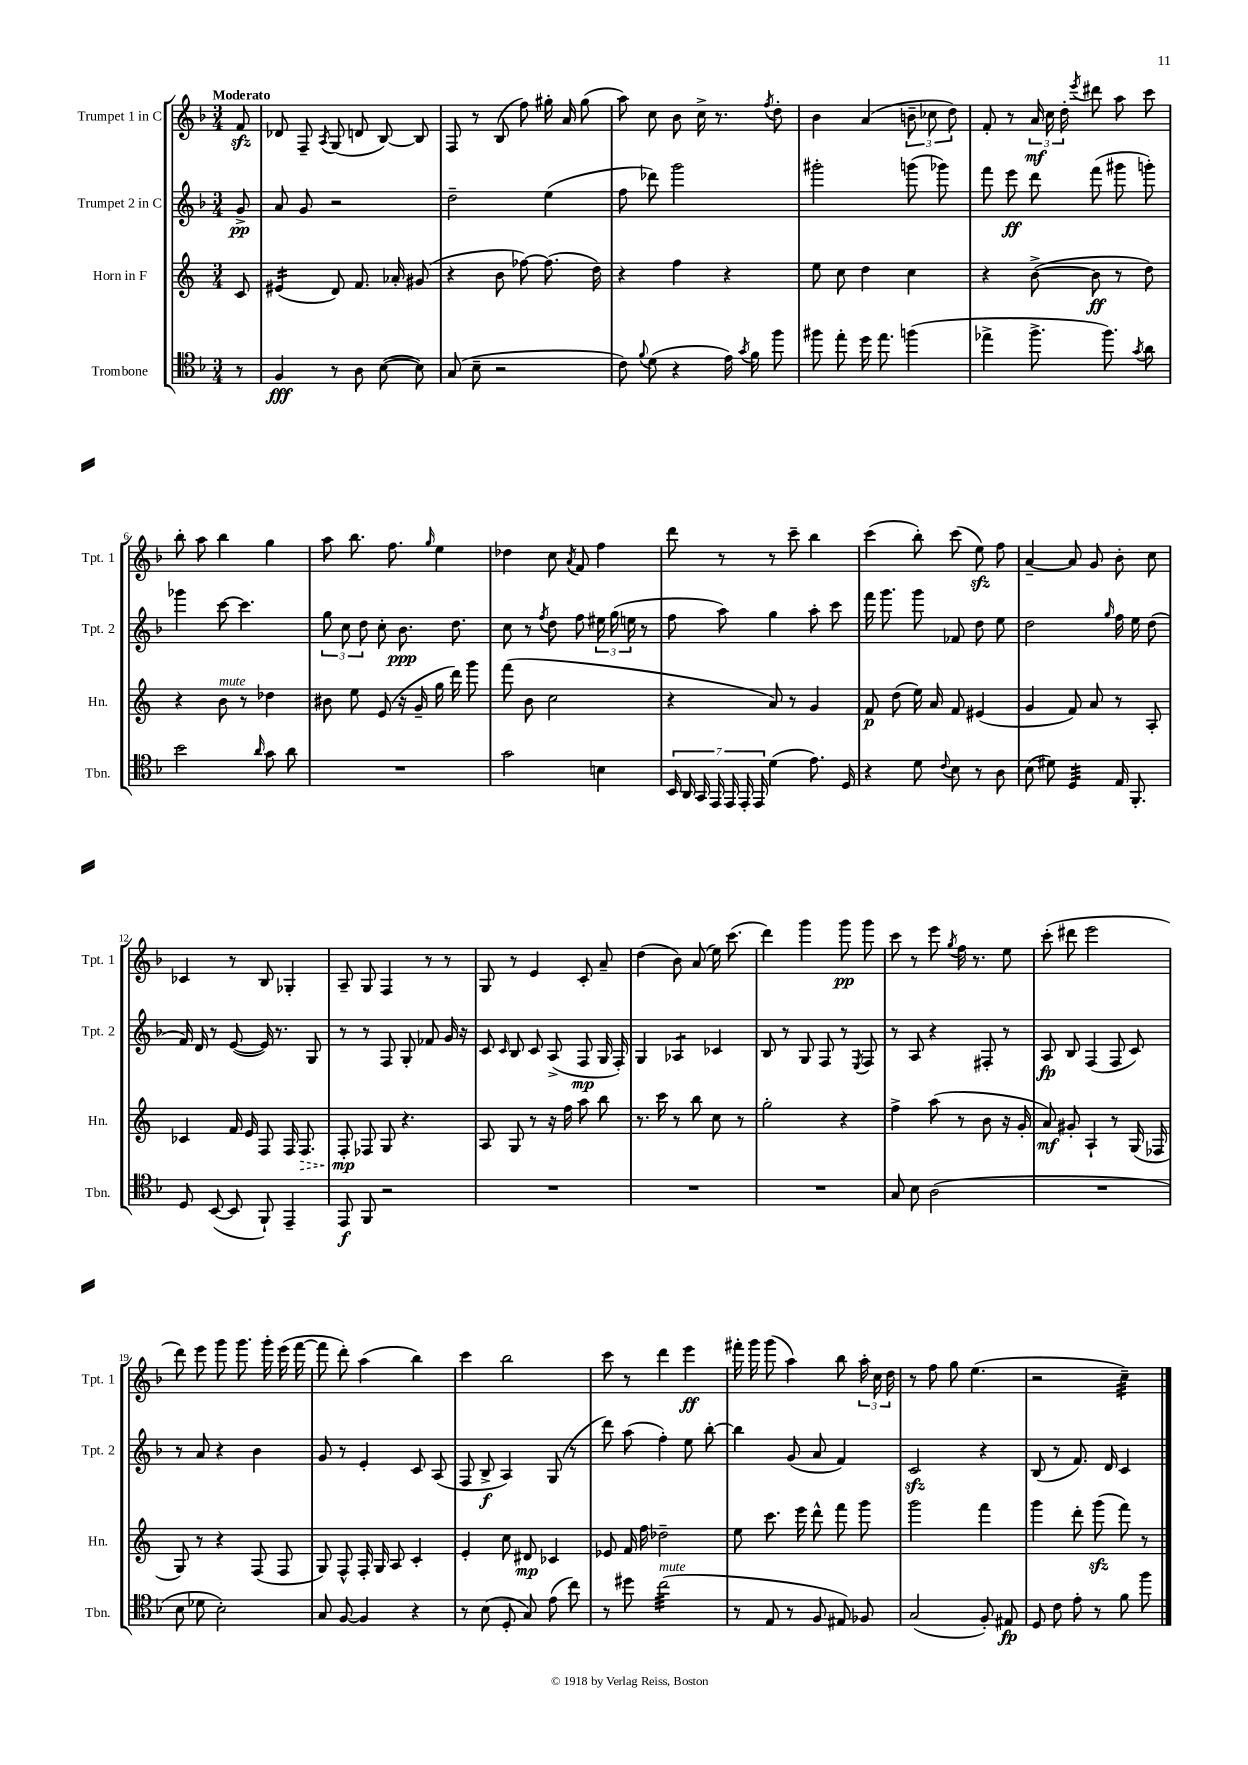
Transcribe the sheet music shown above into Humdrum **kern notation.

**kern	**kern	**kern	**kern
*staff4	*staff3	*staff2	*staff1
*clefC4	*clefG2	*clefG2	*clefG2
*k[b-]	*k[]	*k[b-]	*k[b-]
*M3/4	*M3/4	*M3/4	*M3/4
8r	8c/	8g^/	8f/
=	=	=	=
4F/	(4e#/	8a/	8d-/
.	.	8g/	8F~/
.	.	.	8qA/
8r	8d/)	2r	(8G/
8A\	8.f/	.	8d/
([8B-\	.	.	[8B-/)
.	16a-'/	.	.
8B-\])	(8g#/	.	8B-/]
=	=	=	=
(8G/	4r	2dd~\	8F/
8B-~\	.	.	8r
2r	8b\	.	(8B-/
.	[8ff-\)	.	8ff\)
.	(8.ff-\]	(4ee\	16gg#'\
.	.	.	16a/
.	.	.	(8gg#\
.	16dd\)	.	.
=	=	=	=
8c\)	4r	8ff\	8aa\)
8qqf/	.	.	.
(8d\	.	8ddd-\)	8cc\
4r	4ff\	2ggg\	8b-\
.	.	.	16cc^\
.	.	.	8.r
16e\)	4r	.	.
8qg/	.	.	.
16f\	.	.	.
.	.	.	8qff/
8ff\	.	.	8dd'\
=	=	=	=
8ff#\	8ee\	2ggg#'\	4b-\
8ee'\	8cc\	.	.
16dd\	4dd\	.	(4a/
8.ee\	.	.	.
(4ff\	4cc\	(8ggg\	12b~\
.	.	.	12cc-\
.	.	8ggg-\)	.
.	.	.	12dd\)
=	=	=	=
4ee-^\	4r	8fff\	8f'/
.	.	8eee\	8r
8.ff^\	([8b^\	8ddd\	24a/
.	.	.	24cc\
.	.	.	24dd'\
.	.	.	8qeee/
.	8b\]	(8fff\	8ddd#\
8.ff\)	.	.	.
.	8r	8ggg#\	8aa\
8qg/	.	.	.
8a\	8dd\)	8ggg'\)	8ccc\
=	=	=	=
2b-\	4r	4ggg-\	8bb-'\
.	.	.	8aa\
.	8b\	[8ccc\	4bb-\
.	8r	4.ccc\]	.
16qqa/	.	.	.
8g\	4dd-\	.	4gg\
8a\	.	.	.
=	=	=	=
2.r	8b#\	12gg\	8aa\
.	.	12cc\	.
.	8ee\	.	8.bb-\
.	.	12dd\	.
.	(8e/	8cc'\	.
.	.	.	8.ff\
.	16r	8.b-\	.
.	16g~/	.	.
.	.	.	16qqgg/
.	16gg\	.	4ee\
.	16ddd\)	8.dd\	.
.	8ggg\	.	.
=	=	=	=
2g\	(8fff\	8cc\	4dd-\
.	8b\	8r	.
.	.	8qff/	.
.	2cc\	8dd\	8cc\
.	.	.	8qa/
.	.	8ff\	8f/
4B\	.	24ee#\	4ff\
.	.	(24gg\	.
.	.	24ee\	.
.	.	8r	.
=	=	=	=
28BB-/	4r	8ff\	8ddd\
28AA/	.	.	.
28GG/	.	.	.
28EE/	.	.	.
.	.	8aa\)	8r
28EE/	.	.	.
28EE'/	.	.	.
28EE/	.	.	.
(4d\	8a/)	4gg\	8r
.	8r	.	8ccc~\
8.e\)	4g/	8aa'\	4bb-\
.	.	8ccc\	.
16D/	.	.	.
=	=	=	=
4r	8f/	16fff\	(4ccc\
.	.	8.ggg\	.
.	(8dd\	.	.
8d\	16ee\)	8ggg\	8bb-'\)
.	16a/	.	.
8qqc/	.	.	.
8B-\	8f/	8f-/	(8ccc\
8r	(4e#/	8dd\	8ee\)
8A\	.	8ee\	8ff\
=	=	=	=
(8B-\	4g/	2dd\	[4a~/
8d#\)	.	.	.
4D/	8f/)	.	8a/]
.	8a/	.	8g/
.	.	16qqgg/	.
16E/	8r	16ff\	8b-'\
8.FF'/	.	16ee\	.
.	8A'/	(8dd\	8cc\
=	=	=	=
8D/	4c-/	16f/)	4c-/
.	.	16d/	.
([8BB-/	.	8r	.
8BB-/]	16f/	([8e/	8r
.	16e/	.	.
8FF`/)	8F/	16e/])	8B-/
.	.	8.r	.
4EE~/	16F/	.	4G-'/
.	8.F/	.	.
.	.	8G/	.
=	=	=	=
8EE/	8F'/	8r	8A~/
8FF/	8F-/	8r	8G/
2r	8G/	8F/	4F/
.	4.r	8G'/	.
.	.	8f-/	8r
.	.	16g/	8r
.	.	16r	.
=	=	=	=
2.r	8A/	8c/	8G/
.	.	16qqc/	.
.	8G/	8B-/	8r
.	8r	8c/	4e/
.	16r	(8A^/	.
.	16ff\	.	.
.	8aa\	8F/	8c'/
.	8bb\	16G/	8a~/
.	.	16F'/)	.
=	=	=	=
2.r	8.r	4G/	(4dd\
.	16ccc\	.	.
.	8r	4A-/	8b-\)
.	8bb\	.	(8a/
.	8cc\	4c-/	16ee\)
.	.	.	(8.ccc\
.	8r	.	.
=	=	=	=
2.r	2gg'\	8B-/	4ddd\)
.	.	8r	.
.	.	8G/	4ggg\
.	.	8F/	.
.	4r	8r	8ggg\
.	.	8qE/	.
.	.	8F/	8ggg\
=	=	=	=
8G/	4ff^\	8r	8ccc\
8B-\	.	8A/	8r
(2A\	(8aa\	4r	8eee\
.	.	.	8qgg/
.	8r	.	16ff\
.	.	.	8.r
.	8b\	8F#'/	.
.	16r	8r	8ee\
.	16g'/	.	.
=	=	=	=
2.r	8a/)	8A/	(8ccc'\
.	8g#'/	8B-/	8ddd#\
.	4A`/	(4F/	2eee\
.	8r	8F/	.
.	(16G/	8c/)	.
.	16F-/	.	.
=	=	=	=
8B-\	8G/)	8r	8ddd\)
8d-\	8r	8a/	8eee\
2B-'\)	4r	4r	8ggg\
.	.	.	8.ggg\
.	(8F/	4b-\	.
.	.	.	16ggg'\
.	8F/	.	(16eee\
.	.	.	[16fff\
=	=	=	=
8G/	8G/)	8g/	8fff\]
[8F/	8F^^/	8r	8ddd'\)
4F/]	16F'/	4e'/	(4aa\
.	16G/	.	.
.	8A/	.	.
4r	4c'/	8c/	4bb-\)
.	.	(8A/	.
=	=	=	=
8r	4e'/	8F/	4ccc\
(8B-\	.	8B-^/	.
8D'/	8cc\	4A/)	2bb-\
8G/)	8d#/	.	.
(8e\	4c-/	(8G/	.
8cc\)	.	8r	.
=	=	=	=
8r	8e-/	8ddd\)	8ccc\
8dd#\	16f/	(8aa\	8r
.	16ff\	.	.
(2cc\	2dd-~\	4ff'\)	4ddd\
.	.	8ee\	4eee\
.	.	[8bb-'\	.
=	=	=	=
8r	8ee\	4bb-\]	16fff#'\
.	.	.	16ggg\
8E/	8.ccc\	.	(8ggg\
8r	.	(8g/	4aa\)
.	16eee\	.	.
8F/	8ddd^^\	8a/	.
8E#/)	8fff\	4f/)	8bb-\
8F-/	8ggg\	.	24aa'\
.	.	.	24cc\
.	.	.	24dd\
=	=	=	=
(2G/	2ggg\	2c/	8r
.	.	.	8ff\
.	.	.	8gg\
.	.	.	(4.ee\
8F'/)	4fff\	4r	.
8E#/	.	.	.
=	=	=	=
8D/	4ggg\	(8B-/	2r
8c\	.	8r	.
8e'\	8ddd'\	8.f/)	.
8r	(8ggg\	.	.
.	.	16d/	.
8f\	8fff\)	4c/	4cc~\)
8ff\	8r	.	.
==	==	==	==
*-	*-	*-	*-
